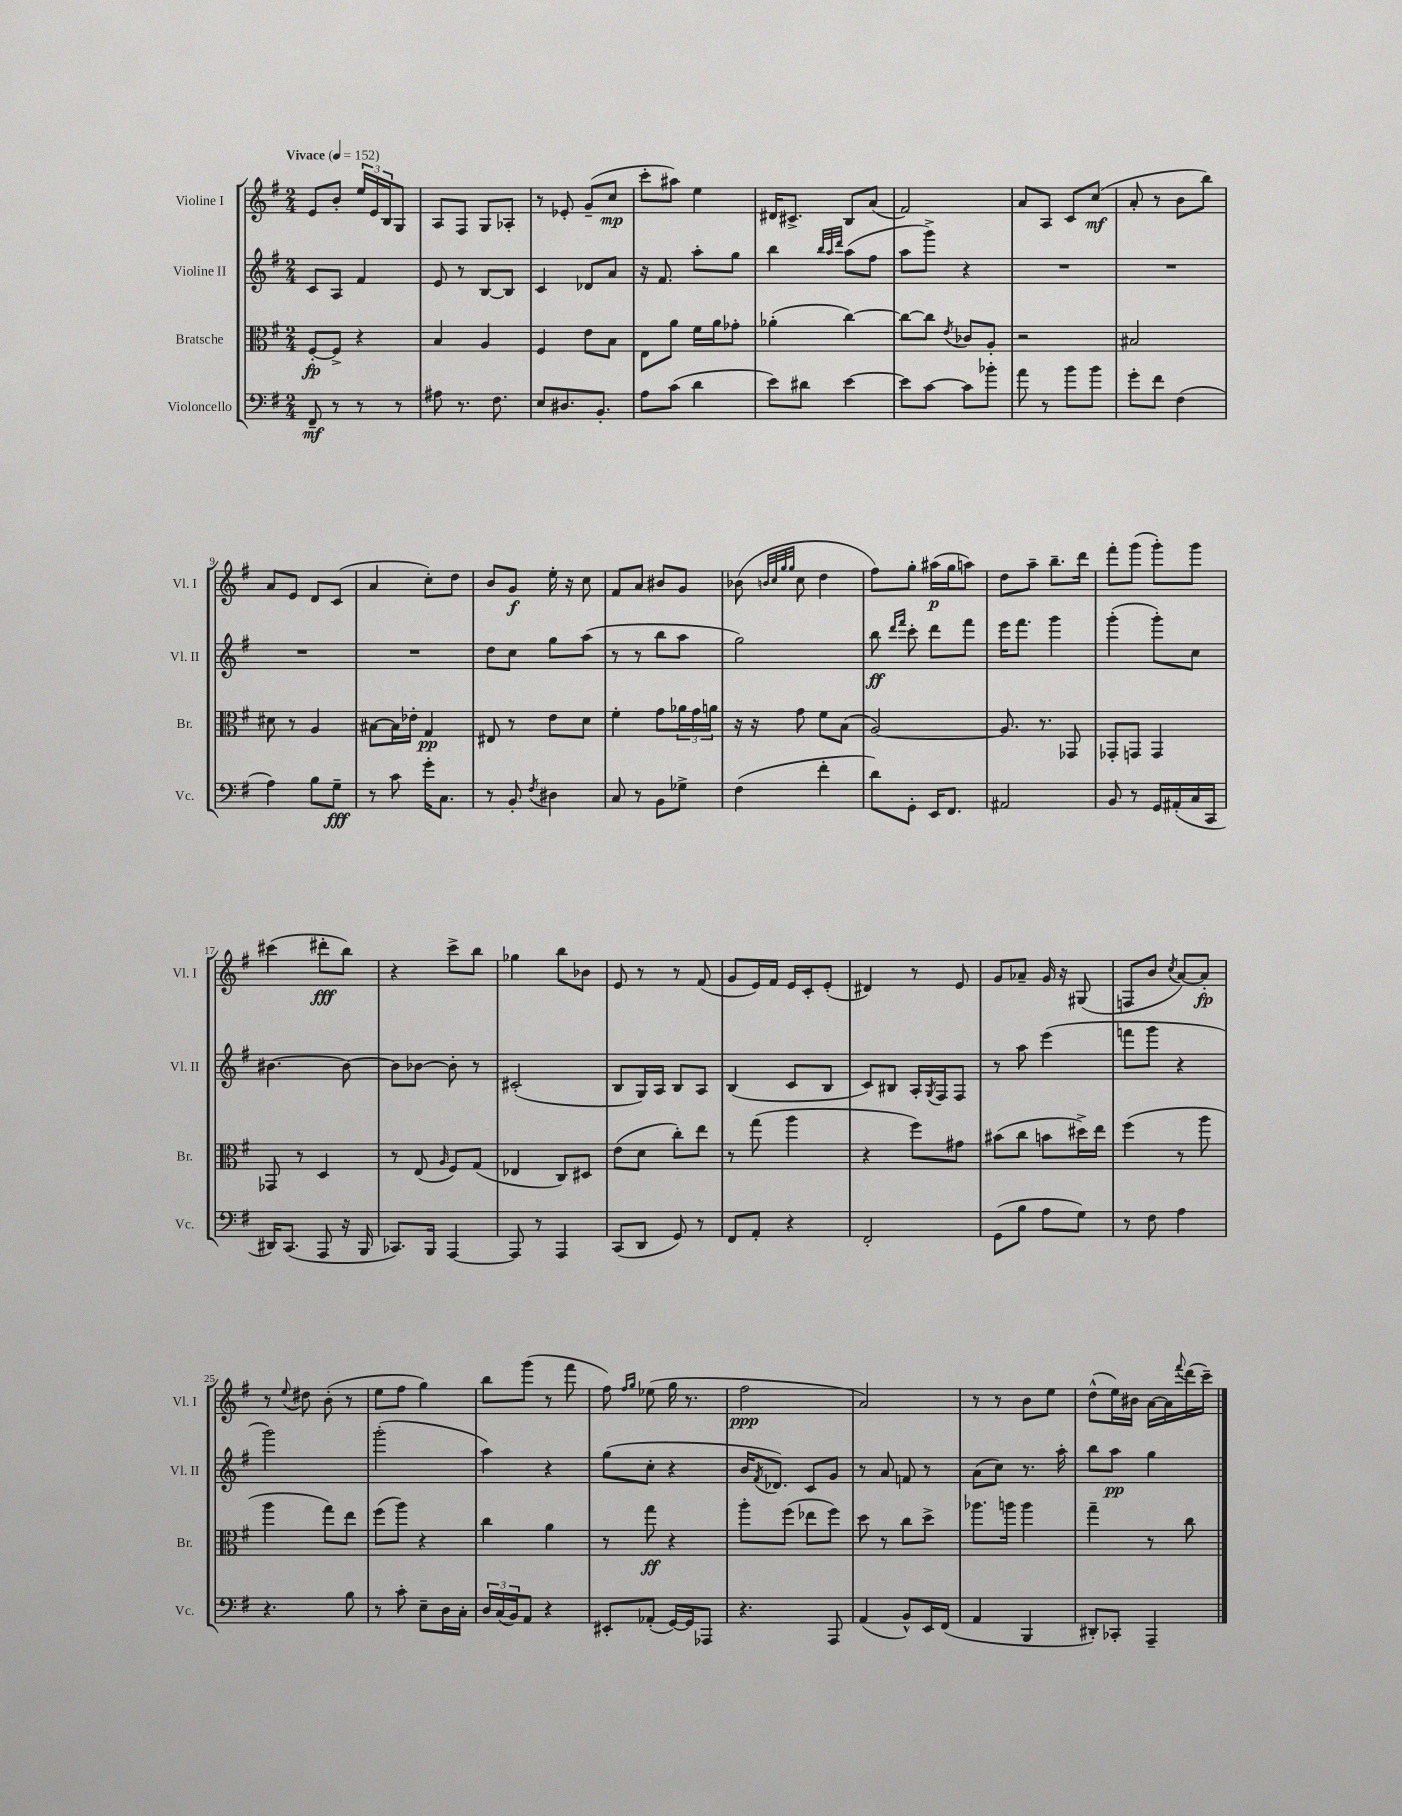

**kern	**kern	**kern	**kern
*staff4	*staff3	*staff2	*staff1
*clefF4	*clefC3	*clefG2	*clefG2
*k[f#]	*k[f#]	*k[f#]	*k[f#]
*M2/4	*M2/4	*M2/4	*M2/4
*MM152	*MM152	*MM152	*MM152
8FF#~	[8F#'	8c	8e
8r	8F#^]	8A	8b'
8r	4r	4f#	24ee
.	.	.	24e
.	.	.	24B
8r	.	.	8G
=	=	=	=
8A#	4B	8e	8A
8.r	.	8r	8F#
.	4A	[8B	8G
8.F#	.	.	.
.	.	8B]	8A-'
=	=	=	=
8E	4F#	4c	8r
8.D#	.	.	8e-'
.	8e	8d-	(8g~
8.BB'	.	.	.
.	8B	8a	8cc
=	=	=	=
8A	8E	16r	8ccc'
.	.	8.f#	.
(8c	8a	.	8aa#)
4d	16f#	8aa'	4ee
.	16a	.	.
.	8g-'	8gg	.
=	=	=	=
8e)	(4a-'	4bb	16d#
.	.	.	8.c#^
8d#	.	.	.
.	.	32qqbb	.
.	.	32qqaa	.
.	.	32qqddd	.
[4e	[4cc)	(8aa	8B
.	.	8ff#	(8a
=	=	=	=
8e]	8cc_	8aa	2f#)
[8c	8cc]	8ggg^)	.
.	8qe	.	.
8c]	8c-	4r	.
8b-'	8A'	.	.
=	=	=	=
8a	2r	2r	8a
8r	.	.	8A
8b	.	.	8c
8b	.	.	(8cc
=	=	=	=
8g'	2B#	2r	8a'
8f#	.	.	8r
(4F#	.	.	8b
.	.	.	8bb)
=	=	=	=
4A)	8d#	2r	8a
.	8r	.	8e
8B	4A	.	8d
8G~	.	.	(8c
=	=	=	=
8r	[8B#	2r	4a
8c	16B#]	.	.
.	16e-'	.	.
16g'	4G	.	8cc')
8.C	.	.	.
.	.	.	8dd
=	=	=	=
8r	8E#	8dd	8b
8BB'	8r	8cc	8g
8qF#	.	.	.
4D#	8e	8gg	16ee'
.	.	.	16r
.	8d	(8aa	8cc
=	=	=	=
8C	4f#'	8r	8f#
8r	.	8r	8a
8BB	8g	8bb	8b#
8G-^	24a-	8aa	8g
.	24g	.	.
.	24a	.	.
=	=	=	=
(4F#	16r	2gg)	(8b-
.	16r	.	.
.	.	.	32qqb
.	.	.	32qqcc
.	.	.	32qqgg
.	.	.	32qqgg
.	8g	.	8cc
4f#'	8f#	.	4dd
.	(8B	.	.
=	=	=	=
8d)	[2A)	8bb	8ff#)
.	.	16qqddd	.
.	.	16qqfff#	.
8GG'	.	8ccc'	8gg'
16EE	.	8ddd	(16aa#
8.FF#	.	.	16gg
.	.	8fff#	8aa)
=	=	=	=
2AA#	8.A]	16eee	8dd
.	.	8.fff#	.
.	.	.	8aa~
.	8.r	.	.
.	.	4ggg	8.bb~
.	8GG-	.	.
.	.	.	16ddd
=	=	=	=
8BB	8GG-'	(4ggg'	8fff#'
8r	8GG	.	(8ggg
16GG	4GG	8ggg')	8ggg')
(16AA#'	.	.	.
16C	.	8cc	8ggg
16CC	.	.	.
=	=	=	=
16DD#)	8GG-	[4.b#	(4ccc#
(8.CC	.	.	.
.	8r	.	.
8AAA	4D	.	8ddd#'
16r	.	8b#_	8bb)
16BBB	.	.	.
=	=	=	=
8.CC-)	8r	8b#]	4r
.	(8E	[8b-	.
16BBB	.	.	.
.	16qqA	.	.
[4AAA	8F#)	8b-']	8ccc^
.	(8G	8r	8bb
=	=	=	=
8AAA]	4E-	(2c#'	4gg-
8r	.	.	.
4AAA	8C)	.	8bb
.	8D#	.	8b-
=	=	=	=
(8CC	(8e	8B	8e
8DD	8d	16G)	8r
.	.	16A	.
8GG)	8cc')	8B	8r
8r	8ee	8A	(8f#
=	=	=	=
8FF#	8r	(4B	8g
8AA'	(8gg	.	16e)
.	.	.	16f#
4r	4aa	8c	16e
.	.	.	16c'
.	.	8B	(8e'
=	=	=	=
2FF#'	4r	8c)	4d#)
.	.	8B#	.
.	8ff#)	16A'	8r
.	.	8qG	.
.	.	16F#	.
.	8g#	8F#	8e
=	=	=	=
(8GG	(8b#	8r	8g
8B	8cc	8aa	8a-~
8A	8b	(4eee	16g
.	.	.	16r
8G)	16dd#^)	.	(8G#
.	16ee	.	.
=	=	=	=
8r	(4ff#	8fff	8F
8F#	.	8ggg	8b
.	.	.	8qcc
4A	8r	4r	[8a)
.	8aa	.	8a']
=	=	=	=
4.r	4aa	2ggg)	8r
.	.	.	8qqee
.	.	.	8dd#
.	8gg)	.	(8b'
8B	8ee	.	8r
=	=	=	=
8r	(8ff#	(2ggg'	8ee
8c'	8aa)	.	8ff#
8E~	4r	.	4gg)
16D	.	.	.
16C'	.	.	.
=	=	=	=
24D	4cc	4aa)	8bb
(24C	.	.	.
24BB)	.	.	.
8AA	.	.	(8ggg
4r	4a	4r	8r
.	.	.	8fff#
=	=	=	=
8EE#'	8r	(8gg	8ff#)
.	.	.	16qqff#
.	.	.	16qqgg
(8AA-'	8gg	8cc'	(8ee-
[16GG)	4r	4r	16gg
16GG]	.	.	8.r
8AAA-	.	.	.
=	=	=	=
4.r	8aa'	16b	2ff#
.	.	8qf#	.
.	.	8.d-)	.
.	(8ff#	.	.
.	8ee-	8c	.
8AAA	8ff#)	8g	.
=	=	=	=
(4AA	8dd	8r	2a)
.	8r	8a	.
8BB^^)	8cc	8f	.
16EE	8dd^	8r	.
(16FF#	.	.	.
=	=	=	=
4AA	8.aa-	(8a	8r
.	.	8cc)	8r
.	16aa	.	.
4BBB	4aa	8.r	8b
.	.	.	8ee
.	.	16aa'	.
=	=	=	=
8DD#')	4gg~	8bb	(8dd^^
8CC-'	.	8aa	16ee)
.	.	.	16b#
4AAA~	8r	4gg	[16a
.	.	.	16a]
.	.	.	8qqfff#
.	8cc	.	(16ddd
.	.	.	16ccc~)
==	==	==	==
*-	*-	*-	*-
